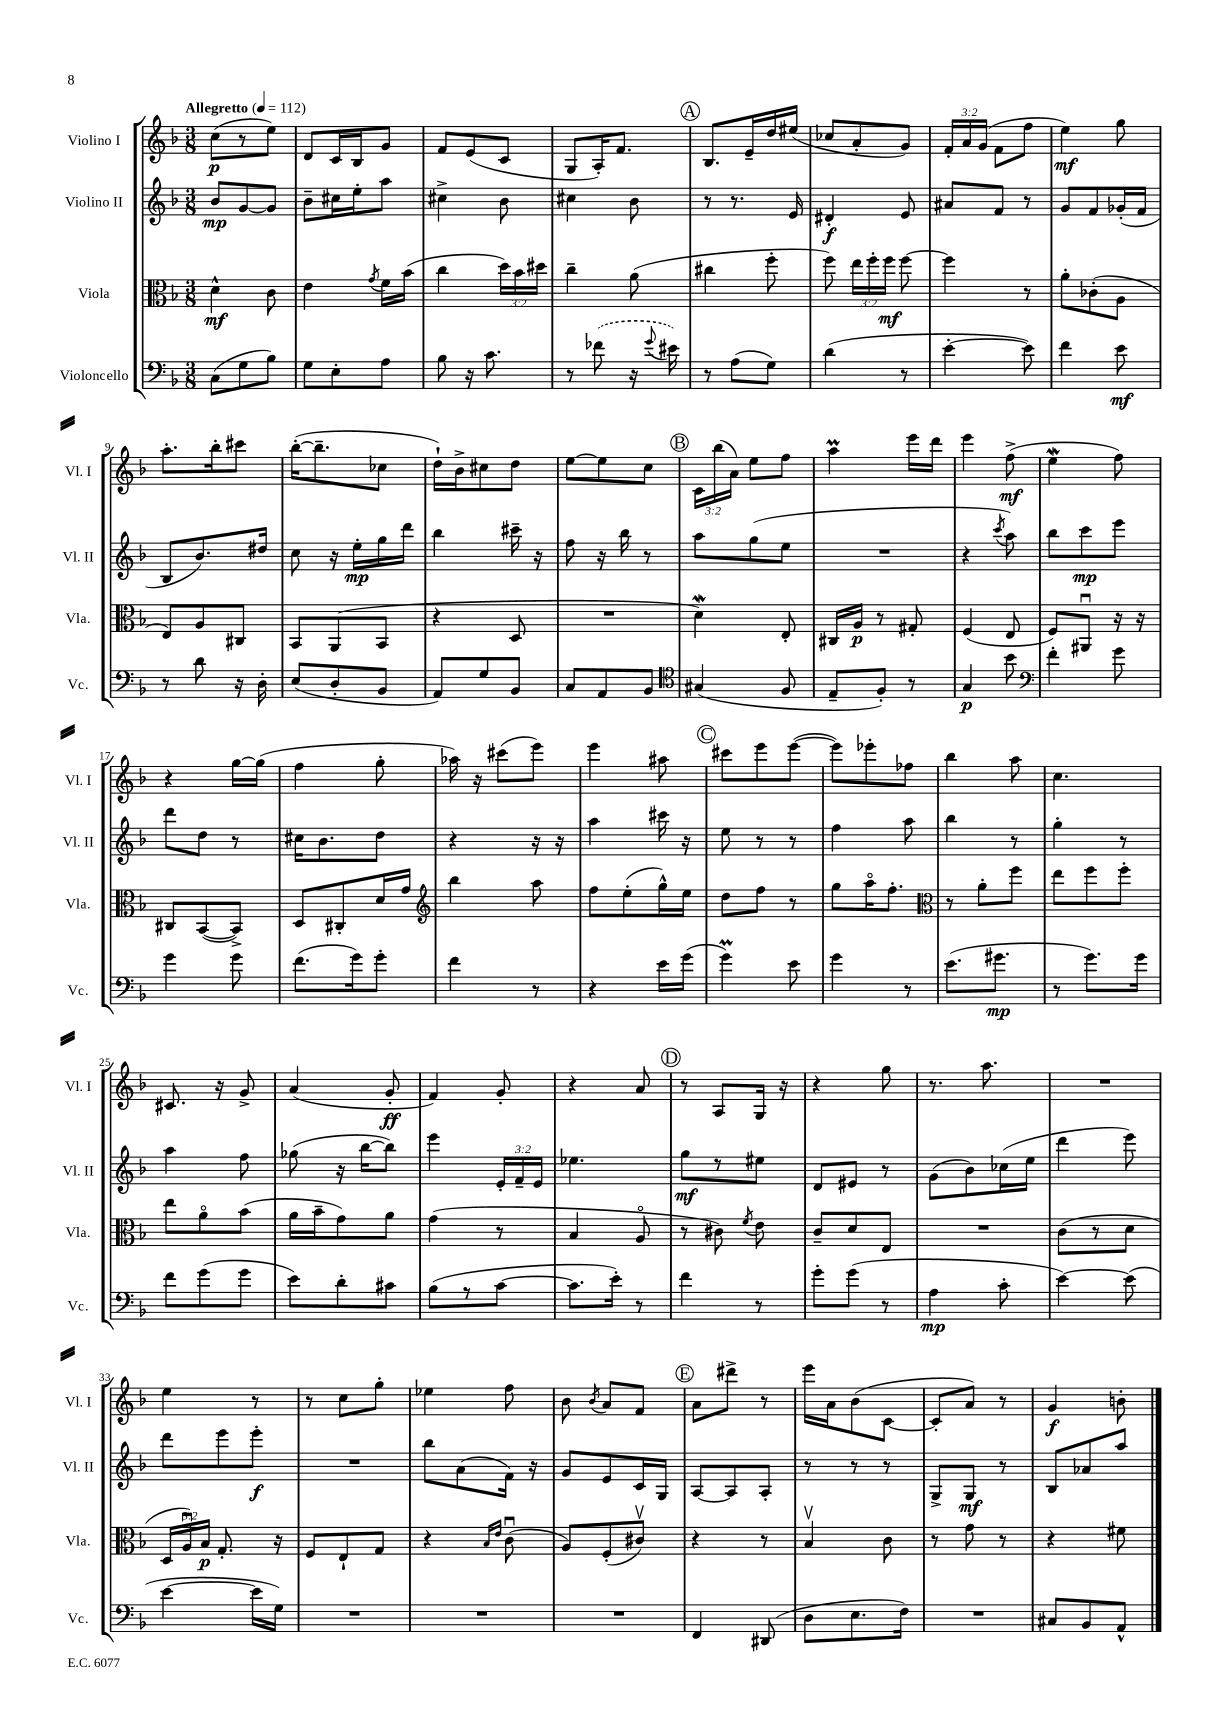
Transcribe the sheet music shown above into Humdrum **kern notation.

**kern	**dynam	**kern	**dynam	**kern	**dynam	**kern	**dynam
*part4	*part4	*part3	*part3	*part2	*part2	*part1	*part1
*staff4	*staff4	*staff3	*staff3	*staff2	*staff2	*staff1	*staff1
*I"Violoncello	*	*I"Viola	*	*I"Violino II	*	*I"Violino I	*
*I'Vc.	*	*I'Vla.	*	*I'Vl. II	*	*I'Vl. I	*
*clefF4	*	*clefC3	*	*clefG2	*	*clefG2	*
*k[b-]	*	*k[b-]	*	*k[b-]	*	*k[b-]	*
*M3/8	*	*M3/8	*	*M3/8	*	*M3/8	*
*MM112	*	*MM112	*	*MM112	*	*MM112	*
=1	=1	=1	=1	=1	=1	=1	=1
!	!	!	!	!	!	!LO:TX:a:B:t=Allegretto	!
(8C\L	.	4d^^\	mf	8b-/L	mp	(8cc\L	p
8G\	.	.	.	[8g/	.	8r	.
8B-\J)	.	8c\	.	8g/J]	.	8ee\J)	.
=2	=2	=2	=2	=2	=2	=2	=2
8G\L	.	4e\	.	8b-~\L	.	8d/L	.
8E'\	.	.	.	16cc#X\L	.	16c/L	.
.	.	.	.	16ee'\J	.	16B-/J	.
.	.	8qg/	.	.	.	.	.
8A\J	.	16f\LL	.	8aa\J	.	8g/J	.
.	.	(16b-\JJ	.	.	.	.	.
=3	=3	=3	=3	=3	=3	=3	=3
8B-\	.	4cc\	.	4cc#X^\	.	8f/L	.
16r	.	.	.	.	.	(8e/	.
8.c\	.	.	.	.	.	.	.
.	.	24dd\LL)	.	8b-\	.	8c/J	.
.	.	24b-\	.	.	.	.	.
.	.	24dd#X\JJ	.	.	.	.	.
=4	=4	=4	=4	=4	=4	=4	=4
8r	.	4cc~\	.	4cc#X\	.	8G/L	.
(8f-X\	.	.	.	.	.	16A'/K)	.
.	.	.	.	.	.	8.f/J	.
16r	.	(8a\	.	8b-\	.	.	.
8qqg/	.	.	.	.	.	.	.
16e#X\)	.	.	.	.	.	.	.
!!LO:REH:place=s1:t=A
=5	=5	=5	=5	=5	=5	=5	=5
8r	.	4cc#X\	.	8r	.	8.B-/L	.
(8A\L	.	.	.	8.r	.	.	.
.	.	.	.	.	.	16e~/L	.
8G\J)	.	8ff'\	.	.	.	16dd/	.
.	.	.	.	16e/	.	(16ee#X/JJ	.
=6	=6	=6	=6	=6	=6	=6	=6
(4d\	.	8ff\)	.	4d#X'/	f	8cc-X/L	.
.	.	24ee\LL	.	.	.	8a'/	.
.	.	24ff'\	.	.	.	.	.
.	.	24ff\JJ	mf	.	.	.	.
8r	.	[8ff\	.	8e/	.	8g/J)	.
=7	=7	=7	=7	=7	=7	=7	=7
[4e'\	.	4ff\]	.	8a#X/L	.	24f'/LL	.
.	.	.	.	.	.	24a/	.
.	.	.	.	.	.	(24g/JJ	.
.	.	.	.	8f/J	.	8f\L	.
8e\])	.	8r	.	8r	.	8ff\J	.
=8	=8	=8	=8	=8	=8	=8	=8
4f\	.	8a'\L	.	8g/L	.	4ee\)	mf
.	.	(8c-X'\	.	8f/	.	.	.
8e\	mf	8A\J	.	(16g-X'/L	.	8gg\	.
.	.	.	.	16f/JJ	.	.	.
!!LO:LB:g=z
=9	=9	=9	=9	=9	=9	=9	=9
8r	.	8E/L)	.	8B-/L	.	8.aa'\L	.
8d\	.	8A/	.	8.b-/)	.	.	.
.	.	.	.	.	.	16bb-'\k	.
16r	.	8C#X/J	.	.	.	8ccc#X\J	.
16D'\	.	.	.	16dd#X/Jk	.	.	.
=10	=10	=10	=10	=10	=10	=10	=10
(8E/L	.	8BB-/L	.	8cc\	.	([16bb-'\KL	.
.	.	.	.	.	.	8.bb-~\]	.
8D'/	.	(8AA/	.	16r	.	.	.
.	.	.	.	16ee'\LL	mp	.	.
8BB-/J	.	8BB-/J	.	16gg\	.	8cc-X\J	.
.	.	.	.	16ddd\JJ	.	.	.
=11	=11	=11	=11	=11	=11	=11	=11
8AA/L)	.	4r	.	4bb-\	.	16dd`\LL)	.
.	.	.	.	.	.	16b-^\J	.
8G/	.	.	.	.	.	8cc#X\	.
8BB-/J	.	8D/	.	16ccc#X~\	.	8dd\J	.
.	.	.	.	16r	.	.	.
=12	=12	=12	=12	=12	=12	=12	=12
8C/L	.	4.r	.	8ff\	.	[8ee\L	.
8AA/	.	.	.	16r	.	8ee\]	.
.	.	.	.	16bb-\	.	.	.
8BB-/J	.	.	.	8r	.	8cc\J	.
!!LO:REH:place=s1:t=B
=13	=13	=13	=13	=13	=13	=13	=13
*clefC4	*	*	*	*	*	*	*
(4G#X/	.	4dW\)	.	8aa\L	.	24c\LL	.
.	.	.	.	.	.	(24bb-\	.
.	.	.	.	.	.	24a\JJ)	.
.	.	.	.	(8gg\	.	8ee\L	.
8F/	.	8E'/	.	8ee\J	.	8ff\J	.
=14	=14	=14	=14	=14	=14	=14	=14
8E~/L	.	16C#X/LL	.	4.r	.	4aam\	.
.	.	16A/JJ	p	.	.	.	.
8F'/J)	.	8r	.	.	.	.	.
8r	.	8G#X'/	.	.	.	16eee\LL	.
.	.	.	.	.	.	16ddd\JJ	.
=15	=15	=15	=15	=15	=15	=15	=15
4G/	p	(4F/	.	4r	.	4eee\	.
.	.	.	.	8qccc/	.	.	.
8b-\	.	8E/	.	8aa\)	.	(8ff^\	mf
=16	=16	=16	=16	=16	=16	=16	=16
*clefF4	*	*	*	*	*	*	*
4f'\	.	8F/L)	.	8bb-\L	.	4eeW\	.
.	.	8AA#Xu/J	.	8ccc\	mp	.	.
8g\	.	16r	.	8eee\J	.	8ff\)	.
.	.	16r	.	.	.	.	.
!!LO:LB:g=z
=17	=17	=17	=17	=17	=17	=17	=17
4g\	.	8C#X/L	.	8ddd\L	.	4r	.
.	.	([8BB-/	.	8dd\J	.	.	.
8g\	.	8BB-^/J])	.	8r	.	[16gg\LL	.
.	.	.	.	.	.	(16gg\JJ]	.
=18	=18	=18	=18	=18	=18	=18	=18
(8.f\L	.	8D/L	.	16cc#X\KL	.	4ff\	.
.	.	.	.	8.b-\	.	.	.
.	.	8C#X'/	.	.	.	.	.
16g\k)	.	.	.	.	.	.	.
8g'\J	.	16d/L	.	8dd\J	.	8gg'\	.
.	.	16g/JJ	.	.	.	.	.
=19	=19	=19	=19	=19	=19	=19	=19
*	*	*clefG2	*	*	*	*	*
4f\	.	4bb-\	.	4r	.	16aa-X\)	.
.	.	.	.	.	.	16r	.
.	.	.	.	.	.	(8ccc#X\L	.
8r	.	8aa\	.	16r	.	8eee\J)	.
.	.	.	.	16r	.	.	.
=20	=20	=20	=20	=20	=20	=20	=20
4r	.	8ff\L	.	4aa\	.	4eee\	.
.	.	(8ee'\	.	.	.	.	.
16e\LL	.	16gg^^\L)	.	16ccc#X\	.	8aa#X\	.
(16g\JJ	.	16ee\JJ	.	16r	.	.	.
!!LO:REH:place=s1:t=C
=21	=21	=21	=21	=21	=21	=21	=21
4gM\)	.	8dd\L	.	8ee\	.	8ccc#X\L	.
.	.	8ff\J	.	8r	.	8eee\	.
8e\	.	8r	.	8r	.	([8eee\J	.
=22	=22	=22	=22	=22	=22	=22	=22
4g\	.	8gg\L	.	4ff\	.	8eee\L])	.
.	.	16aa\K	.	.	.	8eee-X'\	.
.	.	8.ff'\J	.	.	.	.	.
8r	.	.	.	8aa\	.	8ff-X\J	.
=23	=23	=23	=23	=23	=23	=23	=23
*	*	*clefC3	*	*	*	*	*
(8.e\L	.	8r	.	4bb-\	.	4bb-\	.
.	.	8a'\L	.	.	.	.	.
8.g#X\J	mp	.	.	.	.	.	.
.	.	8ff\J	.	8r	.	8aa\	.
=24	=24	=24	=24	=24	=24	=24	=24
8r	.	8ee\L	.	4gg'\	.	4.cc\	.
8.g\L)	.	8ff\	.	.	.	.	.
.	.	8ff'\J	.	8r	.	.	.
16g\Jk	.	.	.	.	.	.	.
!!LO:LB:g=z
=25	=25	=25	=25	=25	=25	=25	=25
8f\L	.	8ee\L	.	4aa\	.	8.c#X/	.
(8g\	.	8a\	.	.	.	.	.
.	.	.	.	.	.	16r	.
8g\J	.	(8b-\J	.	8ff\	.	8g^/	.
=26	=26	=26	=26	=26	=26	=26	=26
8e\L)	.	16a\LL	.	(8gg-X\	.	(4a/	.
.	.	16b-~\J	.	.	.	.	.
8d'\	.	8g\)	.	16r	.	.	.
.	.	.	.	[16bb-\KL	.	.	.
8c#X\J	.	8a\J	.	8bb-\J])	.	8g'/	ff
=27	=27	=27	=27	=27	=27	=27	=27
(8B-\L	.	(4g\	.	4eee\	.	4f/)	.
8r	.	.	.	.	.	.	.
[8c\J	.	8r	.	24e'/LL	.	8g'/	.
.	.	.	.	24f~/	.	.	.
.	.	.	.	24e/JJ	.	.	.
=28	=28	=28	=28	=28	=28	=28	=28
8.c\L]	.	4B-/	.	4.ee-X\	.	4r	.
16e'\Jk)	.	.	.	.	.	.	.
8r	.	8A/	.	.	.	8a/	.
!!LO:REH:place=s1:t=D
=29	=29	=29	=29	=29	=29	=29	=29
4f\	.	8r	.	8gg\L	mf	8r	.
.	.	8c#X\)	.	8r	.	8A/L	.
.	.	8qf/	.	.	.	.	.
8r	.	8e\	.	8ee#X\J	.	16G/Jk	.
.	.	.	.	.	.	16r	.
=30	=30	=30	=30	=30	=30	=30	=30
8g'\L	.	8c~/L	.	8d/L	.	4r	.
(8g\J	.	8d/	.	8e#X/J	.	.	.
8r	.	8E/J	.	8r	.	8gg\	.
=31	=31	=31	=31	=31	=31	=31	=31
4A\	mp	4.r	.	(8g\L	.	8.r	.
.	.	.	.	8b-\)	.	.	.
.	.	.	.	.	.	8.aa\	.
8c'\	.	.	.	(16cc-X\L	.	.	.
.	.	.	.	16ee\JJ	.	.	.
=32	=32	=32	=32	=32	=32	=32	=32
[4e\)	.	(8c\L	.	4ddd\	.	4.r	.
.	.	8r	.	.	.	.	.
(8e\]	.	8d\J	.	8eee\)	.	.	.
!!LO:LB:g=z
=33	=33	=33	=33	=33	=33	=33	=33
[4e\	.	24D/LL	.	8ddd\L	.	4ee\	.
.	.	24Au/)	.	.	.	.	.
.	.	24B-/JJ	p	.	.	.	.
.	.	8.G'/	.	8eee\	.	.	.
16e\LL]	.	.	.	8eee'\J	f	8r	.
16G\JJ)	.	16r	.	.	.	.	.
=34	=34	=34	=34	=34	=34	=34	=34
4.r	.	8F/L	.	4.r	.	8r	.
.	.	8E`/	.	.	.	8cc\L	.
.	.	8G/J	.	.	.	8gg'\J	.
=35	=35	=35	=35	=35	=35	=35	=35
4.r	.	4r	.	8bb-\L	.	4ee-X\	.
.	.	.	.	(8a\	.	.	.
.	.	16qqB-/LL	.	.	.	.	.
.	.	16qqe/JJ	.	.	.	.	.
.	.	(8cu\	.	16f\Jk)	.	8ff\	.
.	.	.	.	16r	.	.	.
=36	=36	=36	=36	=36	=36	=36	=36
4.r	.	8A/L)	.	8g/L	.	8b-\	.
.	.	.	.	.	.	8qb-/	.
.	.	(8F'/	.	8e/	.	8a/L	.
.	.	8c#Xv/J)	.	16c/L	.	8f/J	.
.	.	.	.	16G/JJ	.	.	.
!!LO:REH:place=s1:t=E
=37	=37	=37	=37	=37	=37	=37	=37
4FF/	.	4r	.	[8A/L	.	8a\L	.
.	.	.	.	8A/]	.	8ddd#X^\J	.
(8DD#X/	.	8r	.	8A'/J	.	8r	.
=38	=38	=38	=38	=38	=38	=38	=38
8D\L	.	4B-v/	.	8r	.	16eee\LL	.
.	.	.	.	.	.	16a\J	.
8.E\	.	.	.	8r	.	(8b-\	.
.	.	8c\	.	8r	.	[8c\J	.
16F\Jk)	.	.	.	.	.	.	.
=39	=39	=39	=39	=39	=39	=39	=39
4.r	.	8r	.	8G^/L	.	8c'/L]	.
.	.	8g\	.	8G/J	mf	8a/J)	.
.	.	8r	.	8r	.	8r	.
=40	=40	=40	=40	=40	=40	=40	=40
8C#X/L	.	4r	.	8B-/L	.	4g/	f
8BB-/	.	.	.	8a-X/	.	.	.
8AA^^/J	.	8f#X\	.	8aa/J	.	8bn'\	.
==	==	==	==	==	==	==	==
*-	*-	*-	*-	*-	*-	*-	*-
